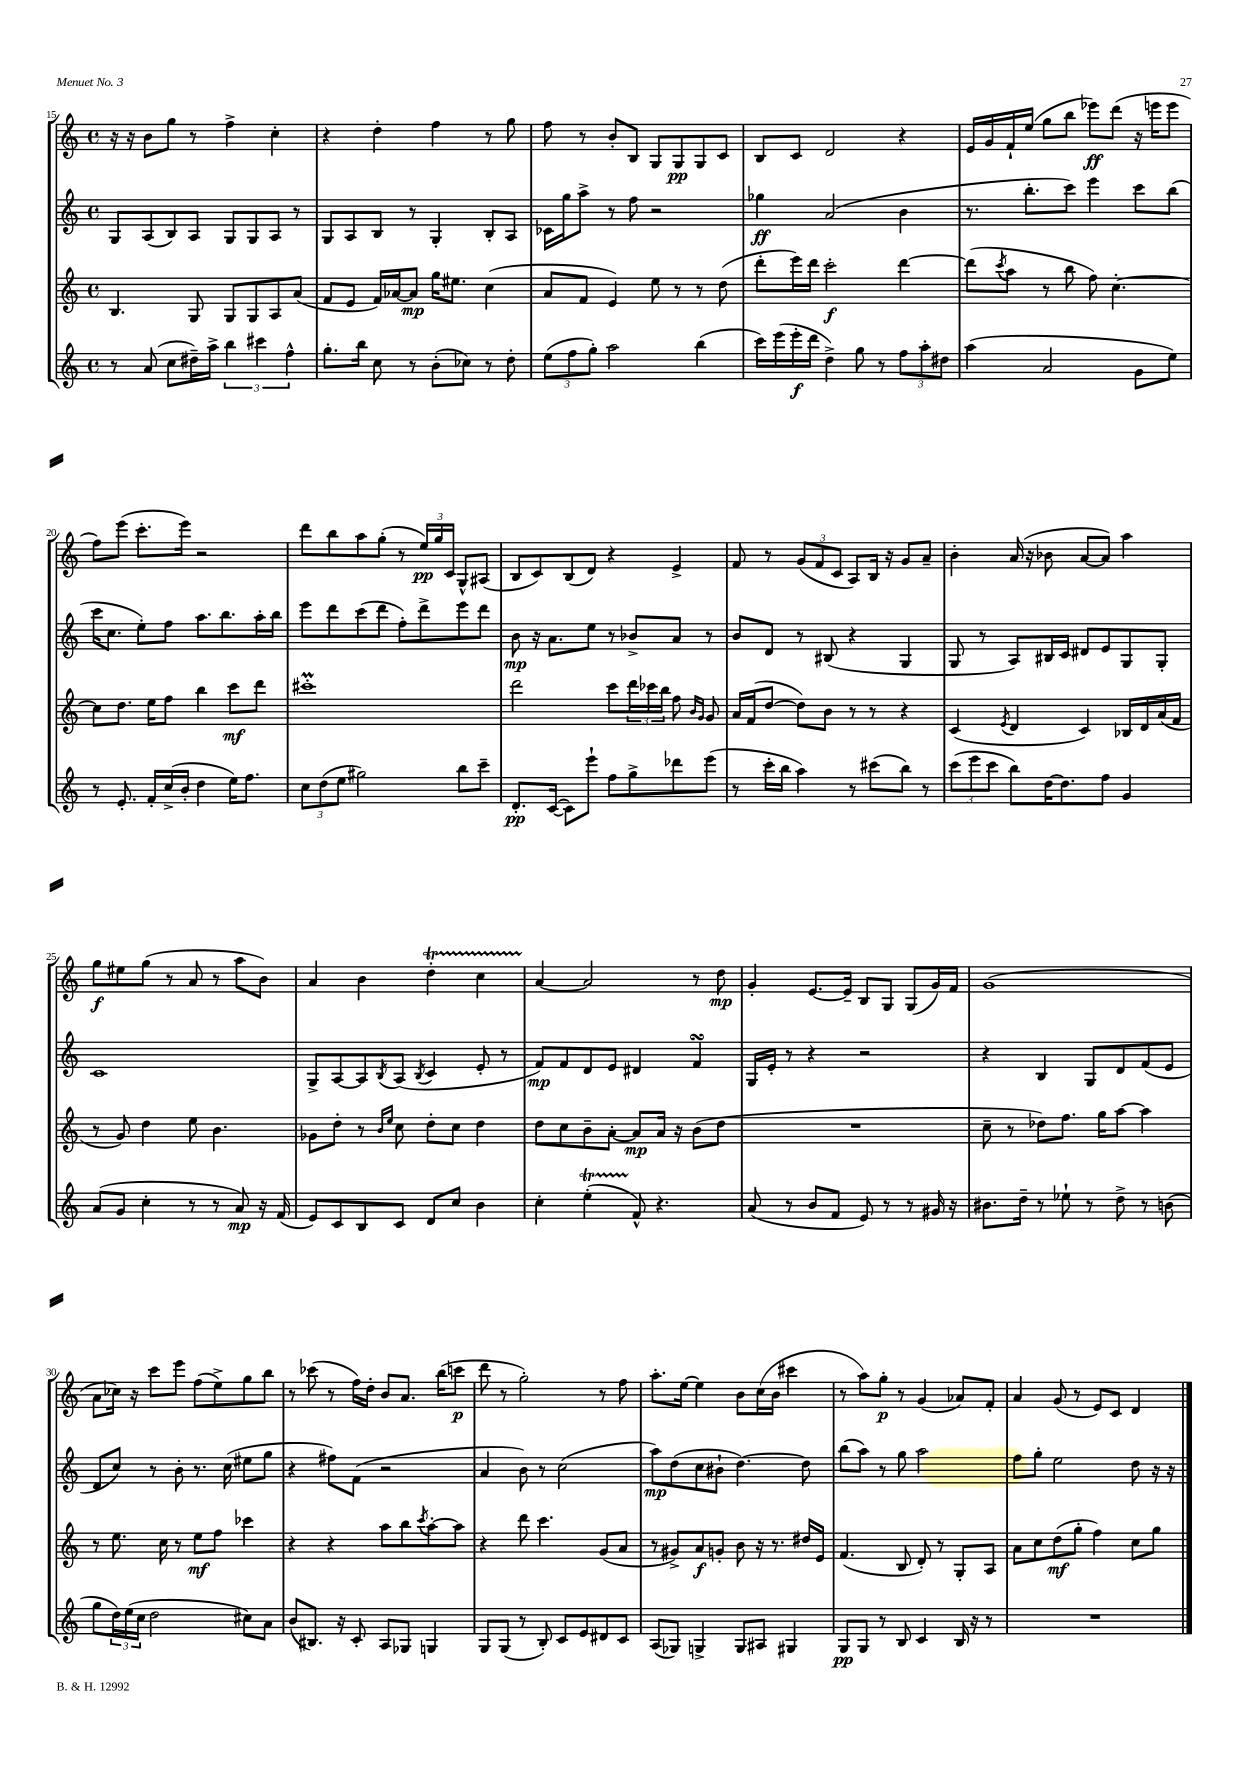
<<
\new StaffGroup <<
\new Staff = "s0" {
    \clef treble \key c \major \defaultTimeSignature \time 4/4
    r16 r16 b'8 g''8 r8 f''4-> c''4-. |
    r4 d''4-. f''4 r8 g''8 |
    f''8 r8 b'8-. b8 g8 g8\pp g8 c'8 |
    b8 c'8 d'2 r4 |
    e'16 g'16 f'16-! e''16( g''8 b''8 ees'''8\ff) d'''8( r16 e'''16 e'''8 |
    f''8) e'''8( c'''8.-. e'''16) r2 |
    d'''8 b''8 a''8 g''8-.( r8 \tuplet 3/2 { e''16\pp) g''16 c'16 } g8-^ ais8( |
    b8 c'8) b8( d'8) r4 e'4-> |
    f'8 r8 \tuplet 3/2 { g'8( f'8 c'8 } a8) b16 r16 g'8 a'8-- |
    b'4-. a'16( r16 bes'8 a'8~ a'8) a''4 |
    g''8\f eis''8 g''8( r8 a'8 r8 a''8 b'8) |
    a'4 b'4 d''4-.\startTrillSpan c''4 |
    a'4~\stopTrillSpan a'2 r8 d''8\mp |
    g'4-. e'8.~ e'16-- b8 g8 g8( g'16) f'16 |
    g'1( |
    a'8 ces''16) r16 c'''8 e'''8 f''8( e''8->) g''8 b''8 |
    r8 ces'''8( r8 f''16) d''16-. b'8 a'8. b''16( c'''8\p |
    d'''8 r8 g''2-.) r8 f''8 |
    a''8.-. e''16~ e''4 b'8 c''16( b'16 cis'''4 |
    r8 a''8) g''8-.\p r8 g'4( aes'8) f'8-. |
    a'4 g'8( r8 e'8) c'8 d'4 \bar "|." |
}
\new Staff = "s1" {
    \clef treble \key c \major \defaultTimeSignature \time 4/4
    g8 a8( b8) a8 g8 g8 a8 r8 |
    g8 a8 b8 r8 g4-. b8-. a8 |
    ces'16 g''16 a''8-> r8 f''8 r2 |
    ges''4\ff a'2( b'4 |
    r8. b''8.-. c'''8) e'''4 c'''8 b''8( |
    c'''16 c''8. e''8-.) f''8 a''8. b''8. a''16-. b''16 |
    e'''8 d'''8 c'''8( d'''8 f''8-.) d'''8-> e'''8 d'''8 |
    b'8\mp r16 a'8. e''8 r8 bes'8-> a'8 r8 |
    b'8 d'8 r8 bis8( r4 g4 |
    g8 r8 a8) bis16 c'16 dis'8 e'8 g8 g8-. |
    c'1 |
    g8-> a8~ a8 \acciaccatura { b8 } a8( \acciaccatura { b8 } c'4 e'8-. r8 |
    f'8\mp) f'8 d'8 e'8 dis'4 f'4\turn |
    g16 e'16-. r8 r4 r2 |
    r4 b4 g8 d'8 f'8( e'8 |
    d'8 c''8) r8 b'8-. r8. c''16( eis''8 g''8 |
    r4 fis''8) f'8( r2 |
    a'4 b'8) r8 c''2( |
    a''8\mp) d''8( c''8 bis'8-! d''4.~) d''8 |
    b''8( a''8) r8 g''8 a''2 |
    f''8 g''8-. e''2 d''8 r16 r16 \bar "|." |
}
\new Staff = "s2" {
    \clef treble \key c \major \defaultTimeSignature \time 4/4
    b4. g8 g8 g8 a8 a'8( |
    f'8 e'8 f'16) aes'16~ aes'8\mp g''16 eis''8. c''4( |
    a'8 f'8 e'4) e''8 r8 r8 d''8( |
    d'''8-. e'''16) d'''16 c'''2-.\f d'''4~ |
    d'''8( \acciaccatura { c'''8 } a''8 r8 b''8 f''8) c''4.~-. |
    c''8 d''8. e''16 f''8 b''4 c'''8\mf d'''8 |
    cis'''1-.\prall |
    d'''2 c'''8 \tuplet 3/2 { d'''16 ces'''16 b''16 } f''8 \grace { b'16 g'16 } g'8 |
    a'16 f'16( d''8~ d''8) b'8 r8 r8 r4 |
    c'4( \acciaccatura { e'8 } d'4 c'4) bes16 d'16 a'16( f'16 |
    r8 g'8) d''4 e''8 b'4. |
    ges'8 d''8-. r8 \grace { b'16 e''16 } c''8 d''8-. c''8 d''4 |
    d''8 c''8 b'8-- a'8~-. a'8\mp a'16 r16 b'8( d''8 |
    R1 |
    c''8-- r8 des''8) f''8. g''16 a''8~ a''4 |
    r8 e''8. c''16 r8 e''8\mf f''8 ces'''4 |
    r4 r4 a''8 b''8 \acciaccatura { c'''8 } a''8~-. a''8 |
    r4 d'''8 c'''4. g'8( a'8 |
    r8 gis'8->) a'8\f g'8-. b'8 r16 r8. dis''16 e'16 |
    f'4.( b8 d'8-.) r8 g8-. a8 |
    a'8 c''8 d''8\mf( g''8-. f''4) c''8 g''8 \bar "|." |
}
\new Staff = "s3" {
    \clef treble \key c \major \defaultTimeSignature \time 4/4
    r8 a'8( c''8 dis''16--) a''16-> \tuplet 3/2 { b''4 cis'''4 f''4-^ } |
    g''8.-. b''16 c''8 r8 b'8-.( ces''8) r8 d''8-. |
    \tuplet 3/2 { e''8( f''8 g''8-.) } a''2 b''4( |
    c'''16) e'''16( e'''16-.\f d'''16 d''4->) g''8 r8 \tuplet 3/2 { f''8 a''8-. dis''8 } |
    a''4( a'2 g'8 e''8) |
    r8 e'8.-. f'16-. c''16->( b'16-. d''4 e''16) f''8. |
    \tuplet 3/2 { c''8 d''8( e''8 } gis''2) b''8 c'''8-- |
    d'8.-.\pp c'16~( c'8) e'''8-! f''8 g''8-> des'''8 e'''8( |
    r8 c'''16-. b''16 a''4) r8 cis'''8( b''8) r8 |
    \tuplet 3/2 { c'''8( e'''8 c'''8 } b''8) d''16~ d''8. f''8 g'4 |
    a'8( g'8 c''4-. r8 r8 a'8\mp) r16 f'16( |
    e'8) c'8 b8 c'8 d'8 c''8 b'4 |
    c''4-. e''4-.\startTrillSpan( f'8-^\stopTrillSpan) r4. |
    a'8( r8 b'8 f'8 e'8) r8 r8 gis'16 r16 |
    bis'8. d''16-- r8 ees''8-! r8 d''8-> r8 b'8( |
    g''8 \tuplet 3/2 { d''16) e''16( c''16 } d''2 cis''8) a'8 |
    b'8( bis8.) r16 c'8-. a8 ges8 g4 |
    g8 g8( r8 b8-.) c'8 e'8 dis'8 c'8 |
    a8( ges8) g4-> g8 ais8 gis4 |
    g8\pp g8 r8 b8 c'4 b16 r16 r8 |
    R1 \bar "|." |
}
>>
>>
\layout { \context { \Score currentBarNumber = #15 } }
